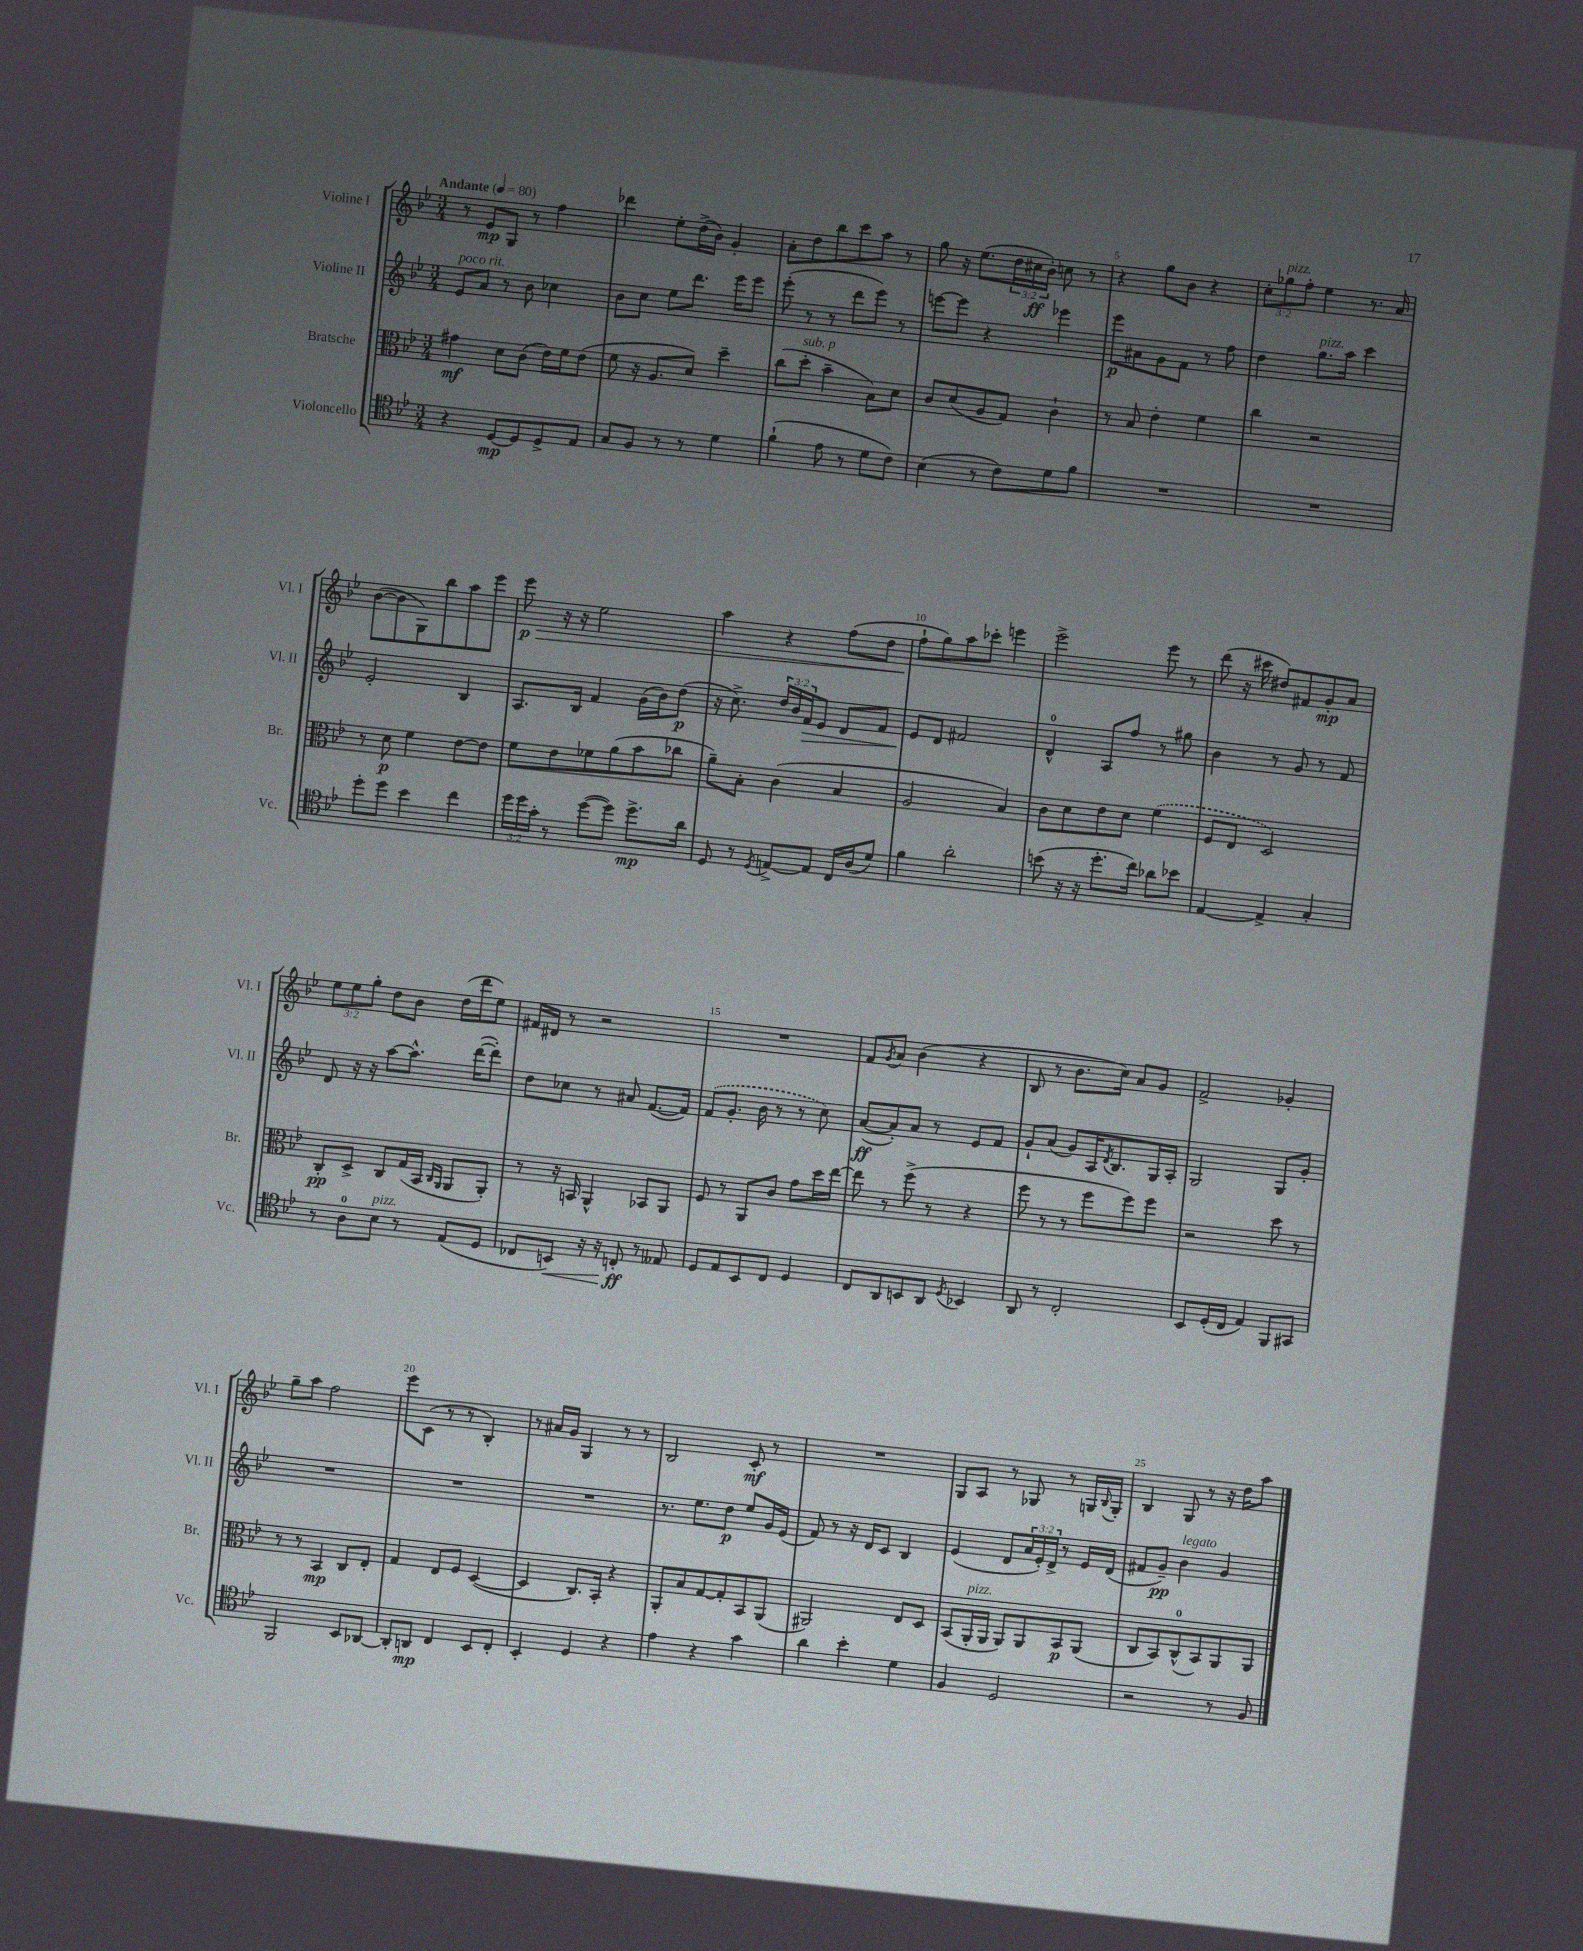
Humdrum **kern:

**kern	**kern	**kern	**kern
*staff4	*staff3	*staff2	*staff1
*clefC4	*clefC3	*clefG2	*clefG2
*k[b-e-]	*k[b-e-]	*k[b-e-]	*k[b-e-]
*M3/4	*M3/4	*M3/4	*M3/4
*MM80	*MM80	*MM80	*MM80
4r	4g#	8e-	8r
.	.	8a	8e-
[8D	8d	8r	8G
8D]	(8c	8b-	8r
8D^	16e-)	4cc-	4ff
.	16f	.	.
8E-	(8e-	.	.
=	=	=	=
8G	8f	8b-	4ddd-
8F	16r	8cc	.
.	8.A	.	.
8r	.	8ee-	8ee-'
8r	8d)	8.ddd	(16dd^
.	.	.	16b-)
4d	4dd~	.	4g'
.	.	16eee-	.
.	.	8eee-	.
=	=	=	=
(4f`	(8cc	(8eee-'	8a'
.	8dd'	8r	8dd
8e-	4b-~	8r	8bb-
8r	.	8ddd	8ccc
8d	8B-)	8eee-)	8aa
8c)	8d	8r	8r
=	=	=	=
(4B-	8c	[8eee	8gg
.	(8d	8eee]	16r
.	.	.	(8.ee-
8r	8A	4r	.
8c)	8G)	.	24dd
.	.	.	24cc#
.	.	.	24b-')
8d	4c`	4eee-	8cc
8f	.	.	8r
=	=	=	=
2.r	8r	8eee-	4r
.	8B-	8a#	.
.	4e-'	8g	8gg
.	.	8f	8b-
.	4f	8r	4r
.	.	8ff	.
=	=	=	=
2.r	4cc	4dd	12cc'
.	.	.	12gg-
.	.	.	12ff'
.	2r	8.gg	4ee-
.	.	16aa	.
.	.	4ccc	8.r
.	.	.	16a
=	=	=	=
8dd'	8r	2e-'	([8b-
8dd	8d	.	8b-]
4b-	4f	.	8G)
.	.	.	8bb-
4cc	[8e-	4B-	8aa
.	8e-]	.	8eee-
=	=	=	=
24dd	8f	8.A	8eee-
24dd	.	.	.
24g'	.	.	.
8r	8e-	.	16r
.	.	16B-	16r
([8dd	8f-	4f	2ee-
8dd])	(8a	.	.
8.dd^	8b-	(16g	.
.	.	16b-)	.
.	8cc-	(8dd	.
16a	.	.	.
=	=	=	=
8D	8a~)	16r	4aa
.	.	8.cc^)	.
8r	8B-'	.	.
8qD	.	.	.
[8E^	(4c	24dd	4r
.	.	24b-	.
.	.	24f	.
8E]	.	8e-	.
16C	4B-	8d	(8ff
(16A	.	.	.
8d)	.	8f	8dd
=	=	=	=
4f	2A	8e-	8ff`
.	.	8d	8gg)
2a'	.	2f#	8aa
.	.	.	8ccc-'
.	4B-)	.	4eee
=	=	=	=
(8b	8c	4d^^	2eee-^
16r	8d	.	.
16r	.	.	.
8.dd'	8e-	8A	.
.	8d	8ff	.
16cc)	.	.	.
8a-	(4f	8r	8eee-
8b-	.	8gg#	8r
=	=	=	=
[4E-	8F	4b-	(8ddd
.	8E-	.	16r
.	.	.	16ccc#
4E-^]	2D)	8r	8dd#)
.	.	8g	8f#
4G'	.	8r	8g'
.	.	8f	8a
=	=	=	=
8r	8C'	8d	12ee-
.	.	.	12ee-
8A	8D^	16r	.
.	.	.	12gg'
.	.	16r	.
8B-	8C	[8aa	8dd
8r	(16G	8.aa^^]	8b-
.	16BB-	.	.
.	16qqC	.	.
.	16qqAA	.	.
(8E-	8AA	.	(16dd
.	.	([16ddd	16ddd
8D	8AA')	8ddd'])	8ee-)
=	=	=	=
8C-	8r	8dd	16f#
.	.	.	16d#
8BB)	16r	8cc-	8r
.	16BB	.	.
16r	4AA^^	8r	2r
16r	.	.	.
8C'	.	8a#	.
8r	8BB-	([8.f	.
8E--	8AA	.	.
.	.	16f])	.
=	=	=	=
8D	8F	(8f	2.r
8E-	8r	8.g'	.
8BB-	8AA	.	.
.	.	16b-	.
8C	8c	8r	.
4D	8g	8r	.
.	16dd	8cc)	.
.	[16ee-	.	.
=	=	=	=
8C	8ee-]	([8a	8f
.	.	.	8qg
8AA	8r	8a'])	8a
8BB	(8ff^	8a	(4b-
8AA	8r	8r	.
8qD	.	.	.
4BB-	4r	8e-	4r
.	.	8f	.
=	=	=	=
8AA	8ff	8g`	8B-
8r	8r	(8a	8r
2C'	8r	8g)	8.b-
.	8ff	16A	.
.	.	8qd	.
.	.	8.B-	16cc)
.	8ff)	.	8a
.	8ff	16G	8g
.	.	16A'	.
=	=	=	=
8BB-	2r	2G	2f^
(16D'	.	.	.
16C	.	.	.
4E-)	.	.	.
8FF	8dd	8G	4g-'
8GG#	8r	8g'	.
=	=	=	=
2FF	8r	2.r	8gg~
.	8r	.	8aa
.	4BB-	.	2ff
8BB-	8C	.	.
[8AA-	8E-'	.	.
=	=	=	=
8AA-']	4G	2.r	8eee-
8AA	.	.	(8c
4C	8E-	.	8r
.	8F	.	8r
8BB-	([4D	.	4B-')
8C'	.	.	.
=	=	=	=
4BB-'	4D]	2.r	8r
.	.	.	16a#
.	.	.	16g
4D	8.C)	.	4G
.	16BB-'	.	.
4r	4r	.	8r
.	.	.	8r
=	=	=	=
4e-	8AA'	8.r	2B-
.	8B-	.	.
.	.	8.ee-	.
4r	[8G	.	.
.	8G']	8dd	.
4g	8BB-	8ee-	8c'
.	(8AA	16g	8r
.	.	(16e-	.
=	=	=	=
4a	2AA#)	8f)	2.r
.	.	8r	.
4b-'	.	16r	.
.	.	16d	.
.	.	8c	.
4d	8E-	4B-	.
.	8D	.	.
=	=	=	=
4F	(8BB-	(4e-	8G
.	16AA'	.	8A
.	16AA	.	.
2D	8AA)	8d	8r
.	8AA	24a	8G-
.	.	24e-')	.
.	.	24d^	.
.	8BB-	8r	8r
.	(8AA	16e-	16G
.	.	.	8qqB-
.	.	(16d	16G'
=	=	=	=
2r	8C	8f#	4B-
.	8BB-)	8g~)	.
.	(8C^^	4b-	8G
.	8BB-)	.	8r
8r	8AA	4g	16r
.	.	.	16dd
8F	8AA	.	8aa
==	==	==	==
*-	*-	*-	*-
